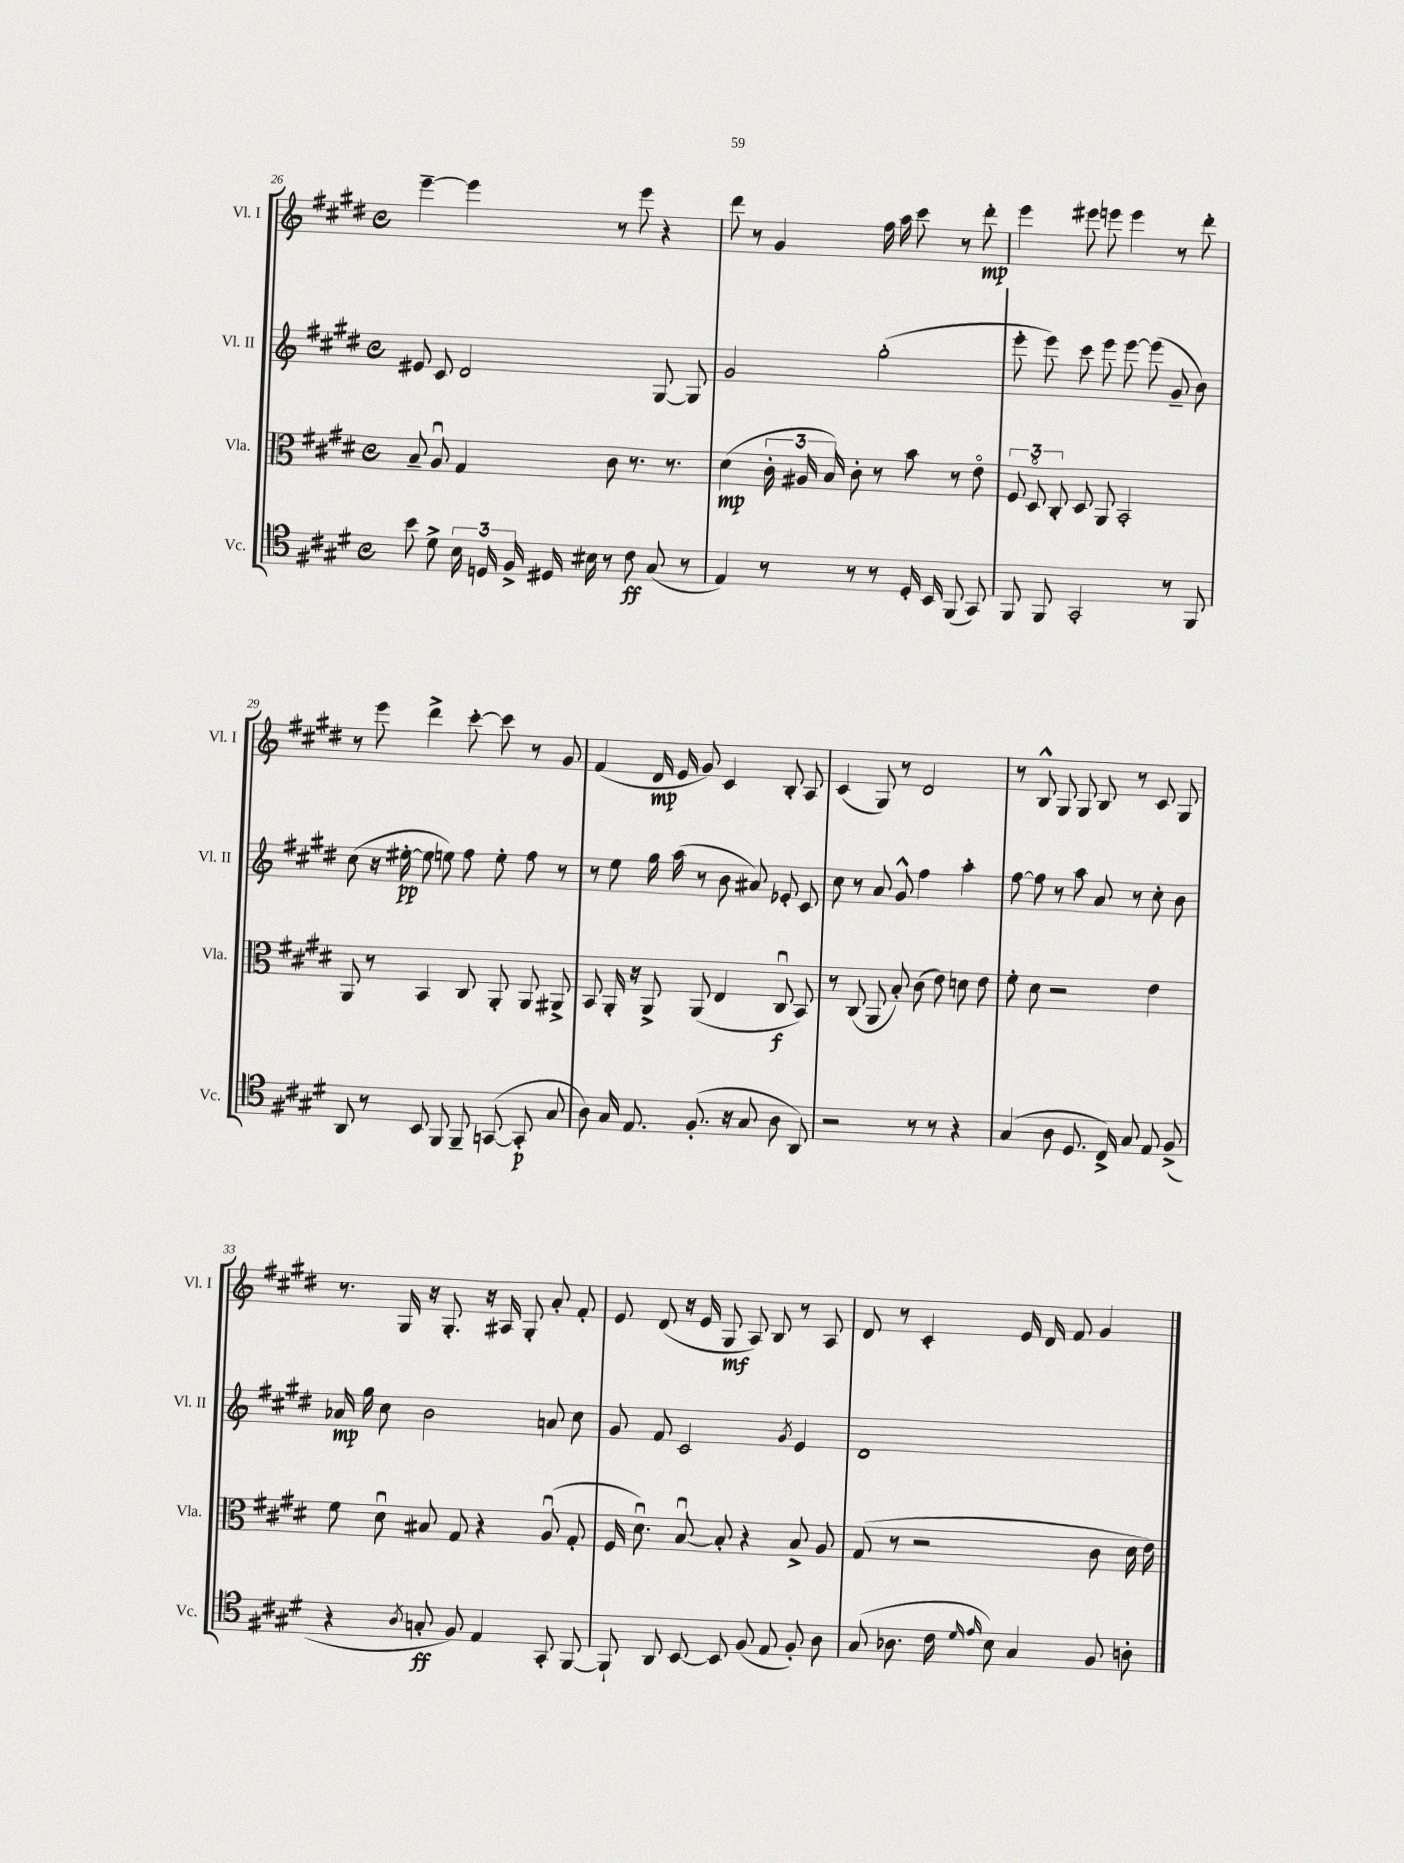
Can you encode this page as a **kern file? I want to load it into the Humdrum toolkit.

**kern	**kern	**kern	**kern
*staff4	*staff3	*staff2	*staff1
*clefC4	*clefC3	*clefG2	*clefG2
*k[f#c#g#d#]	*k[f#c#g#d#]	*k[f#c#g#d#]	*k[f#c#g#d#]
*M4/4	*M4/4	*M4/4	*M4/4
*met(c)	*met(c)	*met(c)	*met(c)
8b	8B~	8e#	[4eee~
8d#^	8Au	8c#	.
24B	4G#	2d#	4eee]
24D	.	.	.
24F#^	.	.	.
16D#	.	.	.
16B#	.	.	.
8r	8c#	.	8r
8c#	8.r	.	8eee
(8G#	.	[8G#	4r
.	8.r	.	.
8r	.	8G#]	.
=	=	=	=
4E)	(4d#	2g#	8ddd#
.	.	.	8r
8r	24c#'	.	4g#
.	24A#	.	.
.	24B)	.	.
8r	8c#'	.	.
8r	8r	(2gg#'	16ff#
.	.	.	16aa
16D#'	8b	.	8ccc#
16BB	.	.	.
(8FF#	8r	.	8r
8GG#)	8eo	.	8ddd#'
=	=	=	=
8FF#	12F#	8eee'	4eee
.	12D#o	.	.
8FF#	.	8eee)	.
.	12C#'	.	.
2GG#'	8D#	8ccc#	8eee#
.	8AA	8eee	8eee
.	2BB'	[8eee	4eee
.	.	(8eee]	.
8r	.	8g#~	8r
8FF#	.	8b)	8ddd#'
=	=	=	=
8AA	8AA	(8cc#	8r
8r	8r	16r	8eee
.	.	[16ee#'	.
8BB	4BB	8ee#]	4ddd#^
8FF#	.	8ee)	.
8FF#~	8C#	8ff#	[8ccc#'
([8GG	8AA'	8ee'	8ccc#]
8GG']	8AA	8ff#	8r
8G#	8AA#^	8r	8g#
=	=	=	=
8A)	8BB	8r	(4f#
16G#	16AA'	8ee	.
8.E	16r	.	.
.	8AA^	16gg#	16d#
.	.	(16aa	16e
(8.F#'	(8AA	8r	8g#)
.	4E	8b	4c#
16r	.	.	.
8G#	.	8a#)	.
8A	8C#u	8e-'	8B'
8AA)	8BB)	8c#	8A
=	=	=	=
2r	8r	8cc#	(4c#
.	(8C#	8r	.
.	8AA	8a	8G#)
.	8B')	8g#^^	8r
8r	(8c#	4ff#	2d#
8r	8e)	.	.
4r	8d	4aa'	.
.	8e	.	.
=	=	=	=
(4G#	8f#'	[8ff#	8r
.	8d#	8ff#]	8B^^
8A	2r	8r	8G#
8.D#	.	8aa	8G#
.	.	8a	8B
16C#^)	.	.	.
8G#	.	8r	8r
8E	4e	8cc#'	8c#
(8F#^	.	8b	8G#
=	=	=	=
4r	8f#	16a-	8.r
.	.	16gg#	.
.	8d#u	8cc#	.
.	.	.	16G#
8qA	.	.	.
8G'	8B#	2b	16r
.	.	.	8.G#'
8F#)	8G#	.	.
4E	4r	.	16r
.	.	.	16A#
.	.	.	8G#'
8GG#'	(8Au	8a	8a'
[8FF#	8G#'	8cc#	8f#'
=	=	=	=
8FF#`]	16F#	8g#	8e
.	8.d#u)	.	.
8AA	.	8f#	(8d#
[8BB	[8Bu	2c#	16r
.	.	.	16e
8BB]	8B']	.	8G#
(8F#	4r	.	8A)
8E	.	.	8B
.	.	8qg#	.
8F#')	8B^	4e	8r
8A	8A	.	8A
=	=	=	=
(8G#	(8G#	1d#	8d#
8.A-	8r	.	8r
.	2r	.	4c#'
16c#	.	.	.
16qqd#	.	.	.
16qqe	.	.	.
8B)	.	.	.
4G#	.	.	16e
.	.	.	16d#
.	.	.	8f#
8F#	8c#	.	4g#
8A'	16d#	.	.
.	16e)	.	.
==	==	==	==
*-	*-	*-	*-
